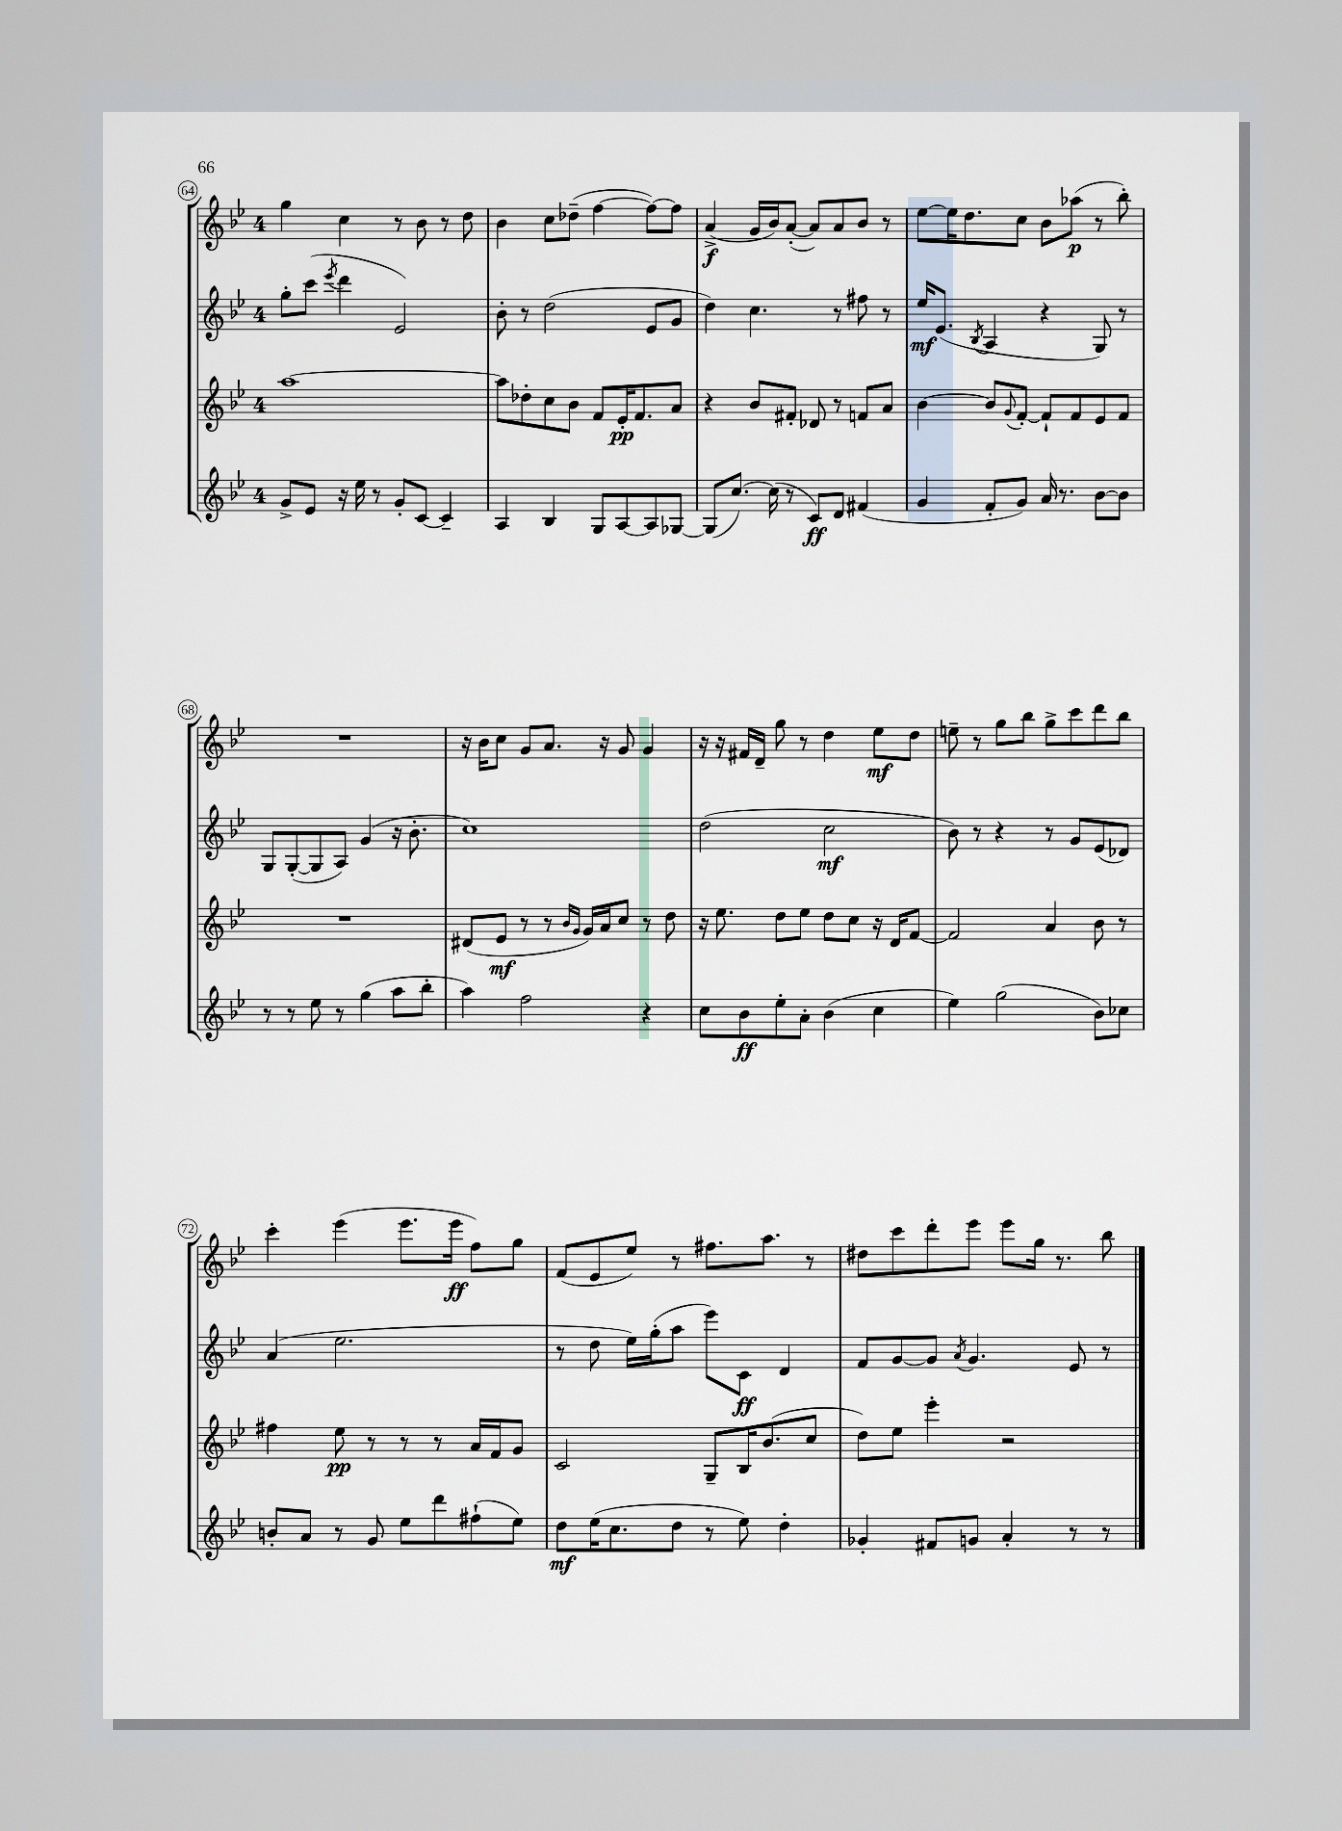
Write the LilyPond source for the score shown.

<<
\new StaffGroup <<
\new Staff = "s0" {
    \clef treble \key bes \major \once \override Staff.TimeSignature.style = #'single-digit \time 4/4
    g''4 c''4 r8 bes'8 r8 d''8 |
    bes'4 c''8 des''8--( f''4~ f''8~) f''8 |
    a'4->\f( g'16 bes'16) a'8~-.( a'8) a'8 bes'8 r8 |
    ees''8~ ees''16 d''8. c''8 bes'8 aes''8\p( r8 bes''8-.) |
    R1 |
    r16 bes'16 c''8 g'8 a'8. r16 g'8 g'4 |
    r16 r16 fis'16 d'16-- g''8 r8 d''4 ees''8\mf d''8 |
    e''8-- r8 g''8 bes''8 g''8-> c'''8 d'''8 bes''8 |
    c'''4-. ees'''4( ees'''8. ees'''16\ff f''8) g''8 |
    f'8( ees'8 ees''8) r8 fis''8. a''8. r8 |
    dis''8 c'''8 d'''8-. ees'''8 ees'''8 g''16 r8. bes''8 \bar "|." |
}
\new Staff = "s1" {
    \clef treble \key bes \major \once \override Staff.TimeSignature.style = #'single-digit \time 4/4
    g''8-. c'''8( \acciaccatura { ees'''8 } d'''4 ees'2) |
    bes'8-. r8 d''2( ees'8 g'8 |
    d''4) c''4. r8 fis''8 r8 |
    ees''16\mf ees'8.( \acciaccatura { bes8 } a4 r4 g8) r8 |
    g8 g8~-.( g8 a8) g'4( r16 bes'8.-. |
    c''1) |
    d''2( c''2\mf |
    bes'8) r8 r4 r8 g'8 ees'8( des'8) |
    a'4( ees''2. |
    r8 d''8 ees''16) g''16-.( a''8 ees'''8) c'8\ff d'4 |
    f'8 g'8~ g'8 \acciaccatura { a'8 } g'4. ees'8 r8 \bar "|." |
}
\new Staff = "s2" {
    \clef treble \key bes \major \once \override Staff.TimeSignature.style = #'single-digit \time 4/4
    a''1~ |
    a''8 des''8-. c''8 bes'8 f'8 ees'16-.\pp f'8. a'8 |
    r4 bes'8 fis'8-. des'8 r8 f'8 a'8 |
    bes'4~ bes'8 \appoggiatura { g'8 } f'8~-. f'8-! f'8 ees'8 f'8 |
    R1 |
    dis'8( ees'8\mf r8 r8 \grace { bes'16 g'16 } g'16) a'16 c''8 r8 d''8 |
    r16 ees''8. d''8 ees''8 d''8 c''8 r16 d'16 f'8~ |
    f'2 a'4 bes'8 r8 |
    fis''4 ees''8\pp r8 r8 r8 a'16 f'16 g'8 |
    c'2 g8-- bes16 bes'8.( c''8 |
    d''8) ees''8 ees'''4-. r2 \bar "|." |
}
\new Staff = "s3" {
    \clef treble \key bes \major \once \override Staff.TimeSignature.style = #'single-digit \time 4/4
    g'8-> ees'8 r16 ees''16 r8 g'8-. c'8~ c'4-- |
    a4 bes4 g8 a8~ a8 ges8~ |
    ges8( c''8.~) c''16( r8 c'8\ff) d'8 fis'4( |
    g'4 f'8-. g'8) a'16 r8. bes'8~ bes'8 |
    r8 r8 ees''8 r8 g''4( a''8 bes''8-. |
    a''4) f''2 r4 |
    c''8 bes'8\ff ees''8-. a'8-. bes'4( c''4 |
    ees''4) g''2( bes'8) ces''8 |
    b'8-. a'8 r8 g'8 ees''8 d'''8 fis''8-!( ees''8) |
    d''8\mf ees''16( c''8. d''8 r8 ees''8) d''4-. |
    ges'4-. fis'8 g'8 a'4-. r8 r8 \bar "|." |
}
>>
>>
\layout { \context { \Score currentBarNumber = #64 \override BarNumber.stencil = #(make-stencil-circler 0.1 0.3 ly:text-interface::print) } }
